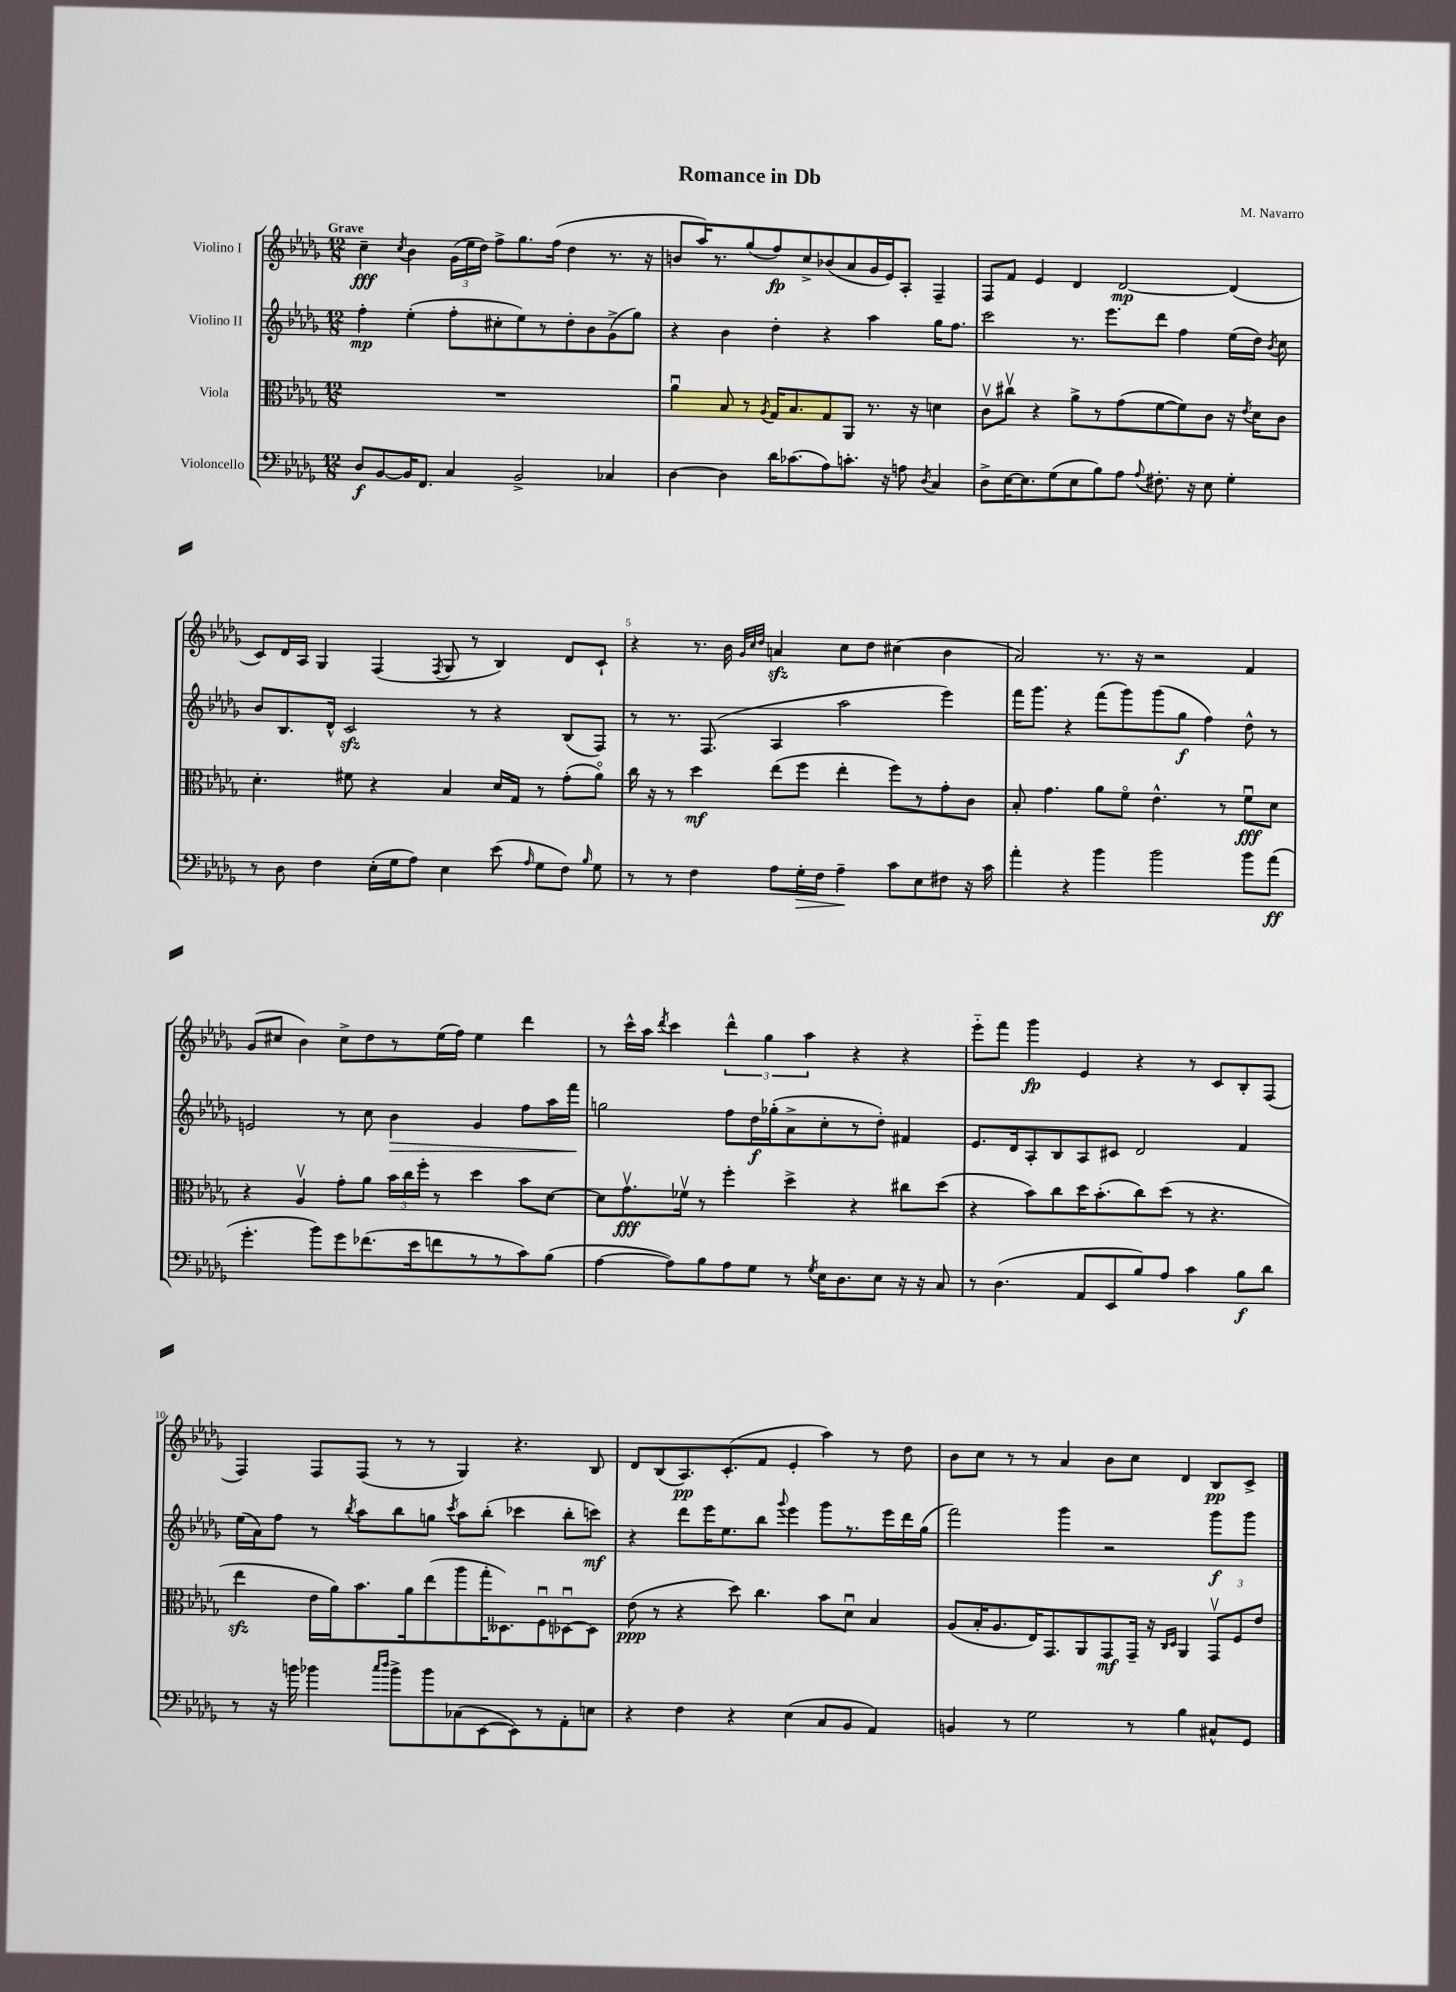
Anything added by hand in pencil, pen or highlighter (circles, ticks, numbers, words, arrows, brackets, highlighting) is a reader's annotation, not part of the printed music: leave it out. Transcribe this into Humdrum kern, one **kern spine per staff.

**kern	**kern	**kern	**kern
*staff4	*staff3	*staff2	*staff1
*clefF4	*clefC3	*clefG2	*clefG2
*k[b-e-a-d-g-]	*k[b-e-a-d-g-]	*k[b-e-a-d-g-]	*k[b-e-a-d-g-]
*M12/8	*M12/8	*M12/8	*M12/8
8D-	1.r	4ff'	4cc~
[8BB-	.	.	.
.	.	.	8qcc
16BB-]	.	(4ee-'	4b-
8.FF	.	.	.
4C	.	8ff'	(24g-
.	.	.	24ee-
.	.	.	24dd-)
.	.	8cc#'	8ff^
2BB-^	.	8ee-)	8.gg-
.	.	8r	.
.	.	.	(16ff
.	.	8dd-'	4dd-
.	.	8b-	.
4C-	.	(8g-^	8.r
.	.	8gg-)	.
.	.	.	16r
=	=	=	=
[4D-	4a-u	4r	8b
.	.	.	16aa-)
.	.	.	8.r
4D-]	8B-	4b-	.
.	8r	.	(8gg-
.	8qA-	.	.
16d-	16G-	4dd-'	8ff)
(8.c-	8.B-	.	.
.	.	.	8cc^
8A-)	8G-	4r	(8b-
8.c'	8AA-	.	8a-
.	8.r	4aa-	16g-
16r	.	.	16e-)
8A	.	.	8A-'
.	16r	.	.
8qD-	.	.	.
4C	4d	16gg-	4F~
.	.	8.ff	.
=	=	=	=
8D-^	8cv	2ccc	8F
[16E-	8cc#v	.	8f
8.E-]	.	.	.
.	4r	.	4e-
(8G-	.	.	.
8E-	8a-^	8.r	4d-
8B-)	8r	.	.
.	.	8.eee-	.
8A-	(8g-	.	[2d-
8qqA-	.	.	.
8.F#'	[8f	8ddd-	.
.	8f])	4ff	.
16r	.	.	.
8E-	8c	.	.
4G-'	16r	(16ee-	(4d-]
.	8qe-	.	.
.	16d-	16dd-)	.
.	.	8qb-	.
.	8c	8cc	.
=	=	=	=
8r	4.d-'	8b-	8c)
8D-	.	8.B-	16d-
.	.	.	16A-
4F	.	.	4G-
.	.	16d-^^	.
.	8f#	2c	.
(16E-'	4r	.	(4F
16G-	.	.	.
8A-)	.	.	.
.	.	.	8qF
4E-	4B-	.	8G-
.	.	8r	8r
(8e-	16d-	4r	4B-)
.	16G-	.	.
16qqA-	.	.	.
8G-	8r	.	.
8F)	(8g-'	(8B-	8d-
16qqB-	.	.	.
8G-	8a-o)	8F)	8c`
=	=	=	=
8r	16cc	8r	4r
.	16r	.	.
8r	8r	8.r	.
4F	4dd-	.	8.r
.	.	(8.F	.
.	.	.	16b-
.	.	.	32qqg-
.	.	.	32qqcc
.	.	.	32qqdd-
8A-	(8ee-	4A-	4a
16G-'	8ff	.	.
16F	.	.	.
4A-~	4ee-'	2aa-	8cc
.	.	.	8dd-
8c	8ff)	.	(4cc#
8E-	8r	.	.
8F#	8g-'	4eee-)	4b-
16r	8c	.	.
16c	.	.	.
=	=	=	=
4a-'	8B-'	16fff	2a-)
.	.	8.ggg-	.
.	4.g-	.	.
4r	.	4r	.
4b-	8a-	(8fff	8.r
.	8fo	8ggg-)	.
.	.	.	16r
2b-	4.e-^^	(8ggg-	2r
.	.	8gg-	.
.	.	4ff)	.
.	8r	.	.
8b-	8fu	8dd-^^	4f
(8a-	8d-	8r	.
=	=	=	=
4.g-'	4r	2e	(8g-
.	.	.	8cc#
.	4A-v	.	4b-)
8b-)	.	.	.
8g-	8g-'	8r	8cc#^
(8.f-	8a-	8cc	8dd-
.	24b-	4b-	8r
.	24cc	.	.
16e-	.	.	.
.	24ff'	.	.
8f	8r	.	(16ee-
.	.	.	16ff)
8r	4dd-	4g-	4ee-
8r	.	.	.
8c)	8b-	8ff	4ddd-
(8B-	[8d-	16aa-	.
.	.	16fff	.
=	=	=	=
[4A-	8d-]	2gg	8r
.	8.g-v	.	16ccc^^
.	.	.	16aa-
.	.	.	8qddd-
8A-])	.	.	4ccc
.	16f-v	.	.
8B-	8r	.	.
8A-	4ff'	8ff	6ddd-^^
8G-	.	16dd-	.
.	.	.	6gg-
.	.	(16gg-'	.
8r	4dd-^	8a-^	.
.	.	.	6aa-
8qG-	.	.	.
16E-	.	8cc'	.
8.D-	.	.	.
.	4r	8r	4r
8E-	.	8dd-')	.
16r	8cc#	4f#	4r
16r	.	.	.
8C	(8dd-	.	.
=	=	=	=
8r	4r	8.e-	8eee-'~
(4.D-	.	.	8fff
.	.	16d-	.
.	8b-)	8A-'	4ggg-
.	8cc	8B-	.
8AA-	16dd-	8A-	4e-
.	(8.b-'	.	.
8EE-	.	8c#	.
8B-)	8cc)	2d-	4r
8A-	(8dd-	.	.
4c	8r	.	8r
.	4.r	.	8c
8B-	.	4f	8B-'
8d-	.	.	(8F
=	=	=	=
8r	4ee-	(16ee-	4F)
.	.	16a-)	.
16r	.	8ff	.
16b	.	.	.
4b-	16e-	8r	8F
.	16a-)	.	.
.	.	8qbb-	.
.	8.b-	8aa-	(8F
16qqcc	.	.	.
16qqdd-	.	.	.
8b-^	.	8bb-	8r
.	16a-	.	.
8b-	(8ee-	8gg	8r
.	.	8qccc	.
(8C-	8aa-	8aa-	4G-)
[8EE-	16gg-'	(8bb-'	.
.	8.D--)	.	.
8EE-])	.	4ccc-	4.r
8r	8Fu	.	.
8AA-'	[8D-u	8bb-'	.
8E	8D-]	8ccc)	8B-
=	=	=	=
4r	(8e-	4r	8d-
.	8r	.	(8B-
4F	4r	8ddd-	8.A-)
.	.	16eee-	.
.	.	8.ee-	(8.c'
4r	8dd-)	.	.
.	4.cc	8bb-	8f
.	.	8qqggg-	.
(4E-	.	4eee-	4e-'
8C	8b-	8ggg-	4aa-)
8BB-	8d-u	8.r	.
4AA-)	4B-	.	8r
.	.	16eee-	.
.	.	16ddd-	8dd-
.	.	(16gg-	.
=	=	=	=
4BB	(8A-	2fff)	8b-
.	16B-'	.	8cc
.	8.A-	.	.
8r	.	.	8r
2G-	16E-)	.	8r
.	8.GG-	.	.
.	.	4ggg-	4a-
.	8AA-	.	.
.	8GG-	2r	8b-
8r	16GG-~	.	8cc
.	16r	.	.
.	16qqC	.	.
.	16qqD-	.	.
4B-	4AA-	.	4d-
8C#^^	12GG-v	8ggg-	8B-
.	12F	.	.
8GG-	.	8ggg-	8c^
.	12e-	.	.
==	==	==	==
*-	*-	*-	*-
